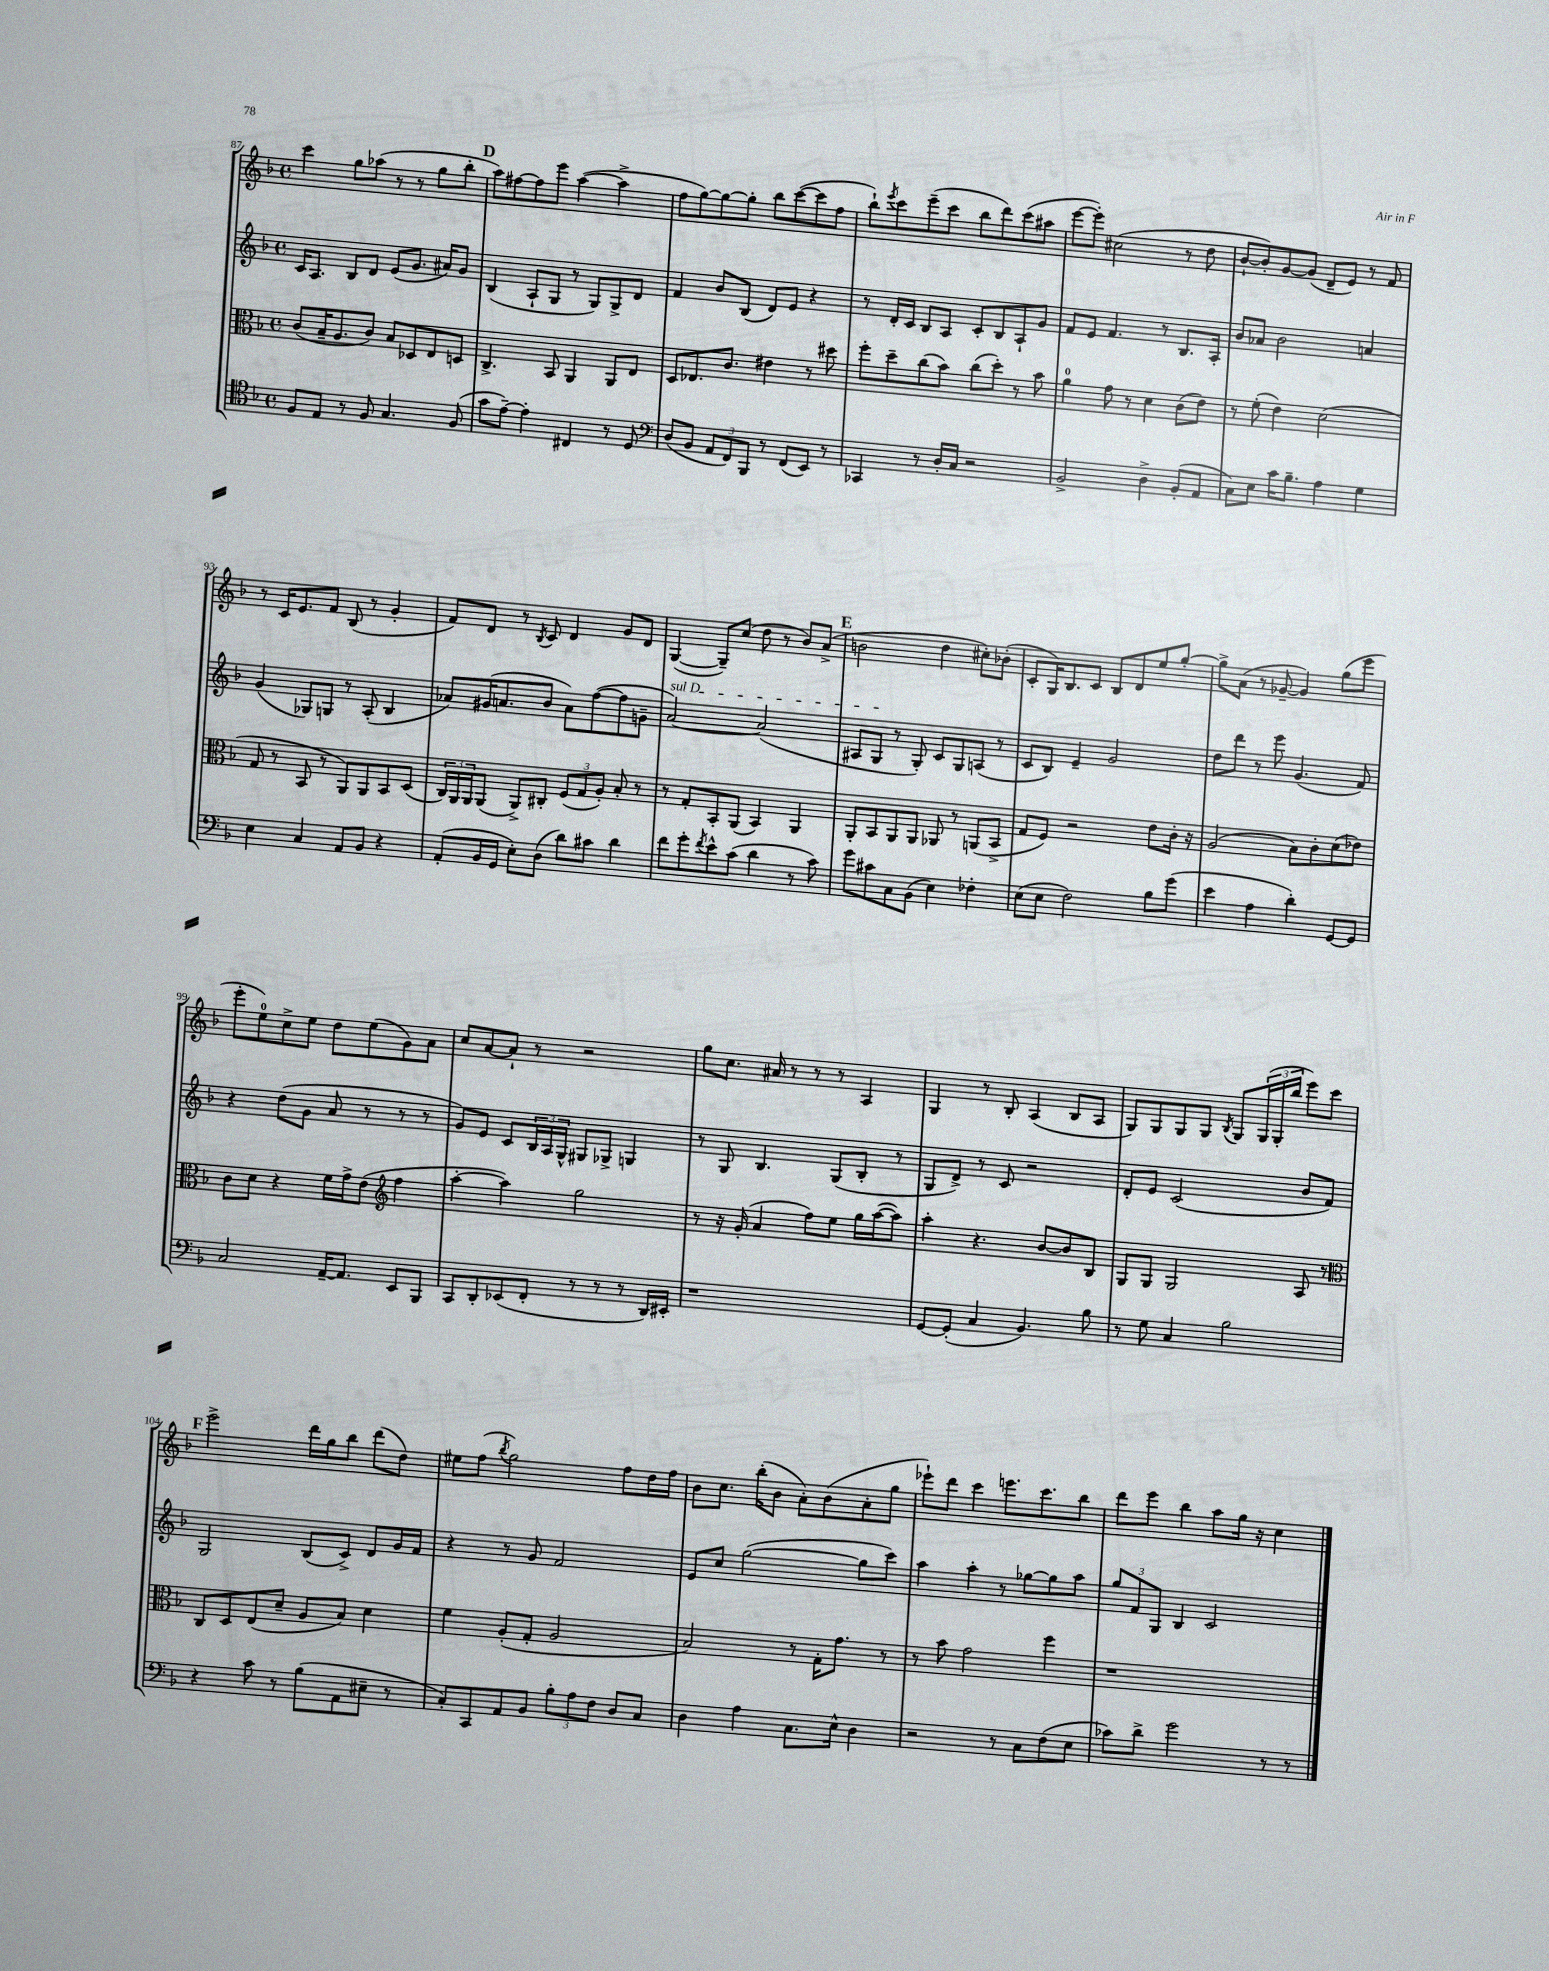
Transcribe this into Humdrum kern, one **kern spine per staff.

**kern	**kern	**kern	**kern
*part4	*part3	*part2	*part1
*staff4	*staff3	*staff2	*staff1
*clefC4	*clefC3	*clefG2	*clefG2
*k[b-]	*k[b-]	*k[b-]	*k[b-]
*M4/4	*M4/4	*M4/4	*M4/4
*met(c)	*met(c)	*met(c)	*met(c)
=87	=87	=87	=87
8F/L	(8c/L	16c/KL	4ccc\
.	.	8.A/J	.
8E/J	16B-~/K	.	.
.	8.A/	.	.
8r	.	8B-/L	8gg\L
8F/	8c/J)	8d/J	(8aa-X\J
4.G/	8B-/L	(8e/L	8r
.	8D-X/	8.g/J	8r
.	8E/	.	8gg\L
.	.	16a#X/KL)	.
(8F/	8Dn/J	8g/J	8bb-'\J
!!LO:REH:place=s1:t=D
=88	=88	=88	=88
8g\L	4.C^/	(4B-/	8aa\L)
[8e~\J)	.	.	[8ff#X\
4e'\]	.	8A`/L	8ff#\]
.	8BB-/	8G/J	8eee\J
4C#X/	4AA/	8r	([4aa\
.	.	8G/L)	.
8r	8AA/L	8G^/	4aa^\]
8D/	8E/J	8d/J	.
=89	=89	=89	=89
*clefF4	*	*	*
(8D/L	8D/L	4f/	8ff\L
8BB-/J	8.E-X/	.	[8gg\)
12AA/L	.	8b-/L	8gg\_
.	8.c/J	.	.
12FF/)	.	.	.
.	.	(8B-/J	8gg'\J]
12BBB-/J	.	.	.
8r	4e#X\	8d/L)	8bb-\L
(8FF/L	.	8e/J	([8ccc\
8EE/J)	8r	4r	8ccc\]
8r	8dd#X\	.	8ff\J
=90	=90	=90	=90
4CC-X/	8ff'\L	8r	8bb-`\L)
.	.	.	8qeee/
.	8dd~\	16d'/LL	8ccc\
.	.	16c/JJ	.
8r	(8cc\	8B-/L	(8eee~\
16D'/LL	8b-\J)	8A/J	8ccc\J
16C/JJ	.	.	.
2r	(8cc\L	8c'/L	8bb-\L
.	8dd'\J)	8B-/	8ddd\)
.	8r	8A`/	(8ccc\
.	8b-\	8g/J	8aa#X\J
=91	=91	=91	=91
2BB-^/	4a\	8f/L	[8eee\L
.	.	8e/J	8eee'\J])
.	8g\	4.f/	(2cc#X\
.	8r	.	.
4D^\	4d\	.	.
.	.	8r	.
(8BB-'/L	(8c\L	8.B-/L	8r
8AA/J	8e\J)	.	8dd\
.	.	16A'/Jk	.
=92	=92	=92	=92
8C\L)	8r	8b-/L	[8b-`/L
8E\J	(8f'\	8a-X/J	8b-'/])
16c\KL	4e\)	2b-\	[8g/
8.B-~\J	.	.	.
.	.	.	(8g/J]
4A\	(2d\	.	8d~/L
.	.	.	8e/J)
4G\	.	4an/	8r
.	.	.	8f/
!!LO:LB:g=z
=93	=93	=93	=93
4E\	8G/	(4g/	8r
.	8r	.	16c/KL
.	.	.	8.e/
4C/	8BB-/	8G-X/L)	.
.	8r	8Gn/J	8f/J
8AA/L	8AA/L)	8r	(8B-/
8BB-/J	8AA/	(8A'/	8r
4r	8BB-/	4B-/	4g'/
.	(8D/J	.	.
=94	=94	=94	=94
(8AA'/L	24C/LL)	8a-X/L)	8f/L)
.	24AA/	.	.
.	24AA/J	.	.
16BB-/L	(8AA/J	(16g#X/K	8d/J
16GG/JJ	.	8.an/	.
8E'\L)	8AA^/L)	.	8r
.	.	.	8qB-/
(8D\J	8C#X'/J	8b-/J	8c/
8d\L)	(12F/L	8a\L)	4d/
.	12G/	.	.
8c#X\J	.	([8ff\	.
.	12A'/J)	.	.
4d\	8B-'/	8ff\]	8g/L
.	8r	8gn~\J	8d/J
=95	=95	=95	=95
!	!	!LO:TX:a:i:t=sul D	!
8f\L	8r	[2a/)	([4G/
8g'\	8G'/L	.	.
8qf/	.	.	.
8e^^\	8BB-'/	.	8G~/L])
(8c\J	(8AA/J	.	(8cc/J
4d\	4BB-/)	(2a/]	8dd\
.	.	.	8r
8r	4AA/	.	8b-/L)
8c\)	.	.	(8a^/J
!!LO:REH:place=s1:t=E
=96	=96	=96	=96
8g\L	8AA'/L	8A#X/L	2bn\
8c#X\	8BB-/	8G/J	.
8C\	8AA/	8r	.
(8BB-\J	8AA/J	8G'/)	.
4E\)	8AA-X/	8c/L	4dd\
.	8r	8G/	.
4F-X'\	(8AAn/L	(8An/J	8cc#X'\L)
.	8BB-^/J	8r	(8b-X'\J
=97	=97	=97	=97
(8E\L	8G/L	8c/L	8c'/L
8E\J	8F/J)	8B-/J)	16G/K)
.	.	.	8.B-/
2F\)	2r	4e~/	.
.	.	.	8c/J
.	.	2g/	8B-/L
.	.	.	8d/
8B-\L	8e\L	.	8ee/
(8g\J	16c'\Jk	.	[8gg'/J
.	16r	.	.
=98	=98	=98	=98
4e\	(2A/	8dd\L	8gg^\L]
.	.	8ddd\J	(8a\J
4A\	.	8r	8r
.	.	8eee\	[8g-X~/
4d'\)	8B-\L)	(4.g/	4g-/])
.	8c'\	.	.
[8GG/L	(8d\	.	(8gg\L
8GG/J]	8e-X\J)	8f/)	8eee\J
!!LO:LB:g=z
=99	=99	=99	=99
2C/	8c\L	4r	8eee'\L
.	8d\J	.	8ee\)
.	4r	(8dd\L	8cc^\
.	.	8g\J	8ee\J
[16AA~/KL	16f\LL	8a/	8dd\L
8.AA/J]	16g^\J	.	.
.	(8e\J	8r	(8ee\
*	*clefG2	*	*
8EE/L	4ff\	8r	8g\)
8BBB-/J	.	8r	8a\J
=100	=100	=100	=100
8CC/L	[4aa'\	8g/L)	8cc/L
8DD'/	.	8e/J	[8a/
(8EE-X/	4aa\])	8c/L	8a`/J]
8FF'/J	.	24B-/L	8r
.	.	24A/	.
.	.	24G^^/JJ	.
8r	2gg\	8G#X/L	2r
8r	.	8G-X^/J	.
8r	.	4Gn/	.
16DD/LL)	.	.	.
16EE#X'/JJ	.	.	.
=101	=101	=101	=101
1r	8r	8r	8gg\L
.	16r	8G/	8.cc\J
.	(16g'/	.	.
.	4a/	4.B-/	.
.	.	.	16a#X/
.	.	.	8r
.	8ff\L)	.	8r
.	8ee\J	(8G/L	8r
.	16gg\LL	8B-'/J	4A/
.	([16aa\J	.	.
.	8aa\J])	8r	.
=102	=102	=102	=102
[8GG/L	4aa'\	8G/L	4G/
(8GG'/J]	.	8d^/J)	.
4C/	4.r	8r	8r
.	.	8c/	8B-'/
4.BB-/)	.	2r	(4A/
.	[8b-/L	.	.
.	8b-/]	.	8B-/L
8B-\	8B-/J	.	8A/J
=103	=103	=103	=103
8r	8G/L	8d'/L	8G/L)
8G\	8G/J	8e/J	8G/
4C/	2G/	(2c/	8G/
.	.	.	8G/J
.	.	.	8qB-/
2B-\	.	.	8G/L
.	.	.	(24G/L
.	.	.	24G'/
.	.	.	24bb-/JJ
.	8A/	8b-/L	8eee\L)
.	8r	8f/J)	8ccc\J
!!LO:LB:g=z
!!LO:REH:place=s1:t=F
=104	=104	=104	=104
*	*clefC3	*	*
4r	8C/L	2G/	2eee^\
.	8D/	.	.
8c\	(8E/	.	.
8r	8d~/J	.	.
(8B-\L	8A/L	(8B-/L	16ddd\LL
.	.	.	16gg\J
8AA\	8B-/J)	8c^/J)	8bb-\J
8E#X~\J	4d\	8d/L	(8ddd\L
8r	.	16g/L	8dd\J)
.	.	16f/JJ	.
=105	=105	=105	=105
8C'/L)	4f\	4r	8ee#X\L
8CC/	.	.	(8ff\J
.	.	.	8qbb-/
8AA/	(8A'/L	8r	2gg\)
8BB-/J	8G'/J	8g/	.
12B-'\L	2A/	2f/	.
12A\	.	.	.
12F\J	.	.	.
8D/L	.	.	8ff\L
8C/J	.	.	16dd\L
.	.	.	16ff\JJ
=106	=106	=106	=106
4D\	2B-/)	8e/L	8b-\L
.	.	8cc/J	8.cc\J
4A\	.	([2gg\	.
.	.	.	(16bb-'\KL
.	.	.	8b-\J
8.C\L	8r	.	8a'\L)
.	16G'\KL	.	(8b-\
16E^^\Jk	8.g\J	.	.
4D\	.	8gg\L]	8a'\
.	8r	8ccc\J)	8gg\J
=107	=107	=107	=107
2r	8r	4aa\	8eee-X`\L)
.	8b-\	.	8ddd\J
.	2g\	4aa'\	4ccc\
8r	.	8r	8.eeen\L
8C\L	.	[8gg-X\L	.
.	.	.	8.ccc\
(8F\	4ff\	8gg-\]	.
8E\J	.	8aa\J	8bb-\J
=108	=108	=108	=108
8c-X\L)	1r	12gg/L	8ddd\L
.	.	12f/	.
8d^\J	.	.	8eee\J
.	.	12G/J	.
2g\	.	4B-/	4bb-\
.	.	2c/	8aa\L
.	.	.	16gg\Jk
.	.	.	16r
8r	.	.	4cc\
8r	.	.	.
==	==	==	==
*-	*-	*-	*-
